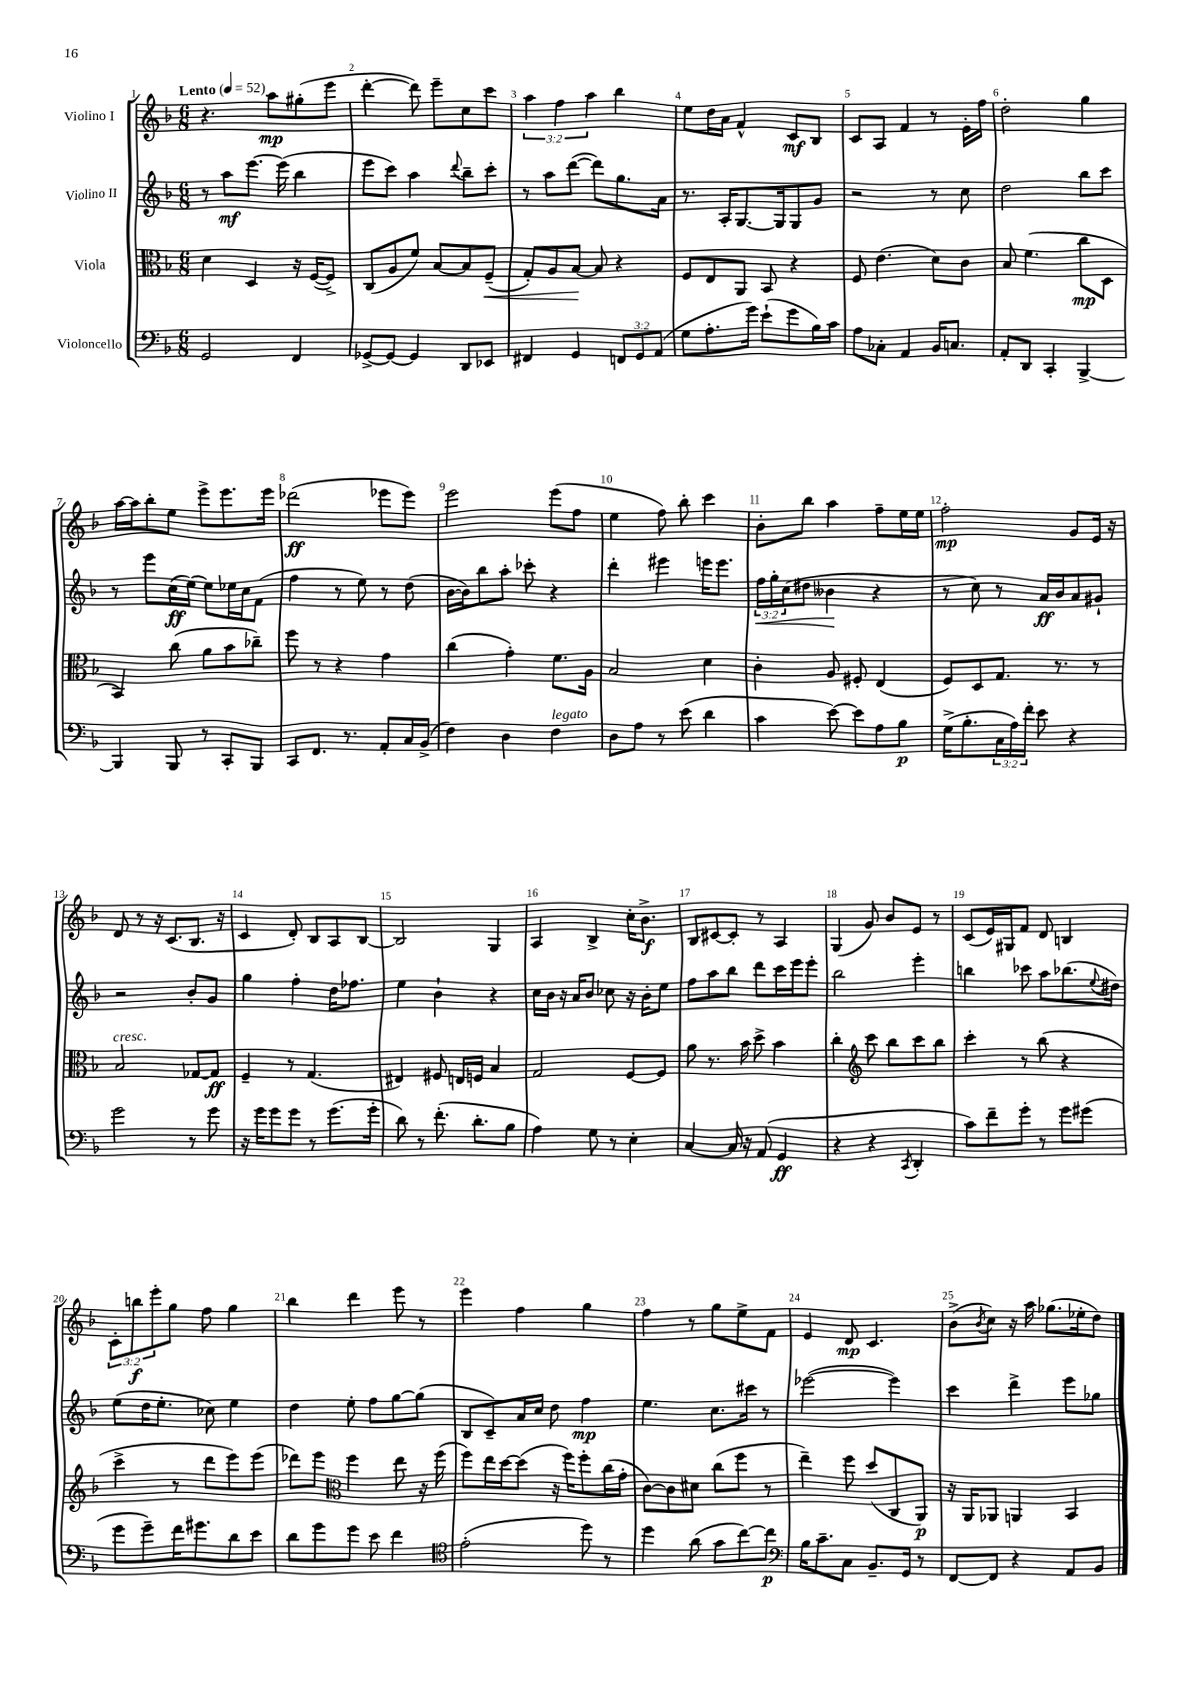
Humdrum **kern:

**kern	**dynam	**kern	**dynam	**kern	**dynam	**kern	**dynam
*part4	*part4	*part3	*part3	*part2	*part2	*part1	*part1
*staff4	*staff4	*staff3	*staff3	*staff2	*staff2	*staff1	*staff1
*I"Violoncello	*	*I"Viola	*	*I"Violino II	*	*I"Violino I	*
*clefF4	*	*clefC3	*	*clefG2	*	*clefG2	*
*k[b-]	*	*k[b-]	*	*k[b-]	*	*k[b-]	*
*M6/8	*	*M6/8	*	*M6/8	*	*M6/8	*
*MM52	*	*MM52	*	*MM52	*	*MM52	*
=1	=1	=1	=1	=1	=1	=1	=1
!	!	!	!	!	!	!LO:TX:a:B:t=Lento	!
2GG/	.	4d\	.	8r	.	4.r	.
.	.	.	.	8aa\L	mf	.	.
.	.	4D/	.	[8.eee\J	.	.	.
.	.	.	.	.	.	8aa\L	mp
.	.	.	.	(16eee\]	.	.	.
4FF/	.	16r	.	4bb-\	.	(8gg#X'\	.
.	.	([16F/KL	.	.	.	.	.
.	.	8F^/J])	.	.	.	8eee\J	.
=2	=2	=2	=2	=2	=2	=2	=2
[8GG-X^/L	.	(8C/L	.	8eee\L	.	[4ddd'\	.
8GG-/J_	.	8A/	.	8ccc\J)	.	.	.
4GG-/]	.	8f/J)	.	4aa\	.	8ddd\])	.
.	.	[8B-/L	.	.	.	8eee~\L	.
.	.	.	.	8qqddd/	.	.	.
8DD/L	.	8B-/]	.	8bb-~\L	.	8cc\	.
!	!	!	!LO:HP:b	!	!	!	!
8EE-X/J	.	(8F~/J	<	8ccc'\J	.	8ccc\J	.
=3	=3	=3	=3	=3	=3	=3	=3
4FF#X/	.	8G'/L)	.	8r	.	6aa\	.
.	.	8A/	.	8aa\L	.	.	.
.	.	.	.	.	.	6ff\	.
4GG/	.	[8B-/J	.	([8ddd\J	.	.	.
.	.	.	.	.	.	6aa\	.
.	.	8B-/]	[	8ddd\L])	.	.	.
12FFn/L	.	4r	.	8.gg\	.	4bb-\	.
12GG/	.	.	.	.	.	.	.
(12AA/J	.	.	.	.	.	.	.
.	.	.	.	16a\Jk	.	.	.
=4	=4	=4	=4	=4	=4	=4	=4
8G\L	.	8F/L	.	8.r	.	8ee\L	.
8.A'\	.	8E/	.	.	.	16dd\L	.
.	.	.	.	16A'/KL	.	16a\JJ	.
.	.	8AA/J	.	[8.G/	.	4f^^/	.
16g\Jk)	.	.	.	.	.	.	.
(8e`\L	.	8BB-/	.	.	.	.	.
.	.	.	.	16G/k]	.	.	.
8g\	.	4r	.	8G/	.	8c/L	mf
16B-\L)	.	.	.	8g/J	.	8B-/J	.
16c\JJ	.	.	.	.	.	.	.
=5	=5	=5	=5	=5	=5	=5	=5
8A\L	.	8F/	.	2r	.	8c/L	.
8C-X'\J	.	(4.e\	.	.	.	8A/J	.
4AA/	.	.	.	.	.	4f/	.
16BB-/KL	.	8d\L)	.	8r	.	8r	.
8.Cn/J	.	.	.	.	.	.	.
.	.	8c\J	.	8cc\	.	16e'\LL	.
.	.	.	.	.	.	16ff\JJ	.
=6	=6	=6	=6	=6	=6	=6	=6
8AA'/L	.	8B-/	.	2dd\	.	2dd'\	.
8DD/J	.	(4.f\	.	.	.	.	.
4CC'/	.	.	.	.	.	.	.
[4BBB-^/	.	8cc\L	mp	8bb-\L	.	4gg\	.
.	.	8D\J	.	8ccc\J	.	.	.
!!LO:LB:g=z
=7	=7	=7	=7	=7	=7	=7	=7
4BBB-/]	.	4BB-/)	.	8r	.	[16aa\LL	.
.	.	.	.	.	.	16aa\J]	.
.	.	.	.	8eee\L	.	8bb-'\	.
8BBB-/	.	(8cc\	.	(16cc\L	ff	8ee\J	.
.	.	.	.	[16ee\JJ)	.	.	.
8r	.	8a\L	.	8ee\L]	.	8eee^\L	.
8CC'/L	.	8b-\	.	16ee-X\L	.	8.eee\	.
.	.	.	.	16cc\J	.	.	.
8BBB-/J	.	8cc-X~\J)	.	(8f\J	.	.	.
.	.	.	.	.	.	16eee\Jk	.
=8	=8	=8	=8	=8	=8	=8	=8
8CC/L	.	8ff\	.	4ff\	.	(2ddd-X\	ff
8.FF/J	.	8r	.	.	.	.	.
.	.	4r	.	8r	.	.	.
8.r	.	.	.	.	.	.	.
.	.	.	.	8ee\)	.	.	.
8AA'/L	.	4g\	.	8r	.	8eee-X\L	.
16C/L	.	.	.	(8dd\	.	8eee-\J)	.
(16BB-^/JJ	.	.	.	.	.	.	.
=9	=9	=9	=9	=9	=9	=9	=9
4F\)	.	(4cc\	.	[16b-\LL	.	2eee\	.
.	.	.	.	16b-\J])	.	.	.
.	.	.	.	8bb-\	.	.	.
4D\	.	4g'\)	.	8aa'\J	.	.	.
.	.	.	.	8ccc-X'\	.	.	.
!LO:TX:a:i:t=legato	!	!	!	!	!	!	!
4F\	.	8.f\L	.	4r	.	(8eee\L	.
.	.	.	.	.	.	8ff\J	.
.	.	16A\Jk	.	.	.	.	.
=10	=10	=10	=10	=10	=10	=10	=10
8D\L	.	2B-/	.	4ddd'\	.	4ee\	.
8A\J	.	.	.	.	.	.	.
8r	.	.	.	4eee#X\	.	8ff\)	.
(8e\	.	.	.	.	.	8bb-'\	.
4d\	.	4d\	.	16eeen\KL	.	4ccc\	.
.	.	.	.	8.eee\J	.	.	.
=11	=11	=11	=11	=11	=11	=11	=11
!	!	!	!	!	!LO:HP:b	!	!
4c\	.	4c'\	.	24ff\LL	<	8b-'\L	.
.	.	.	.	24gg'\	.	.	.
.	.	.	.	(24cc\J	.	.	.
.	.	.	.	8dd#X\J	.	8bb-\J	.
[8e\)	.	8A/	.	4b--X\	.	4aa\	.
8e\L]	.	8F#X'/	.	.	.	.	.
8A\	.	(4E/	.	4r	[	8ff~\L	.
8B-\J	p	.	.	.	.	16ee\L	.
.	.	.	.	.	.	16ee\JJ	.
=12	=12	=12	=12	=12	=12	=12	=12
(16G^\KL	.	8F/L)	.	8r	.	2ff'\	mp
8.B-'\	.	.	.	.	.	.	.
.	.	8D/	.	8cc\)	.	.	.
24C\L	.	8.G/J	.	8r	.	.	.
24A\)	.	.	.	.	.	.	.
24f'\JJ	.	.	.	.	.	.	.
8e\	.	.	.	16a/LL	ff	.	.
.	.	8.r	.	16b-/J	.	.	.
4r	.	.	.	8a/	.	8g/L	.
.	.	8r	.	8g#X`/J	.	16e/Jk	.
.	.	.	.	.	.	16r	.
!!LO:LB:g=z
=13	=13	=13	=13	=13	=13	=13	=13
!	!	!LO:TX:a:i:t=cresc.	!	!	!	!	!
2g\	.	2B-/	.	2r	.	8d/	.
.	.	.	.	.	.	8r	.
.	.	.	.	.	.	16r	.
.	.	.	.	.	.	(8.c/L	.
8r	.	[8G-X/L	.	8b-'/L	.	8.B-/J	.
8g\	.	8G-/J]	ff	8g/J	.	.	.
.	.	.	.	.	.	16r	.
=14	=14	=14	=14	=14	=14	=14	=14
16r	.	4F~/	.	4gg\	.	4c/	.
16g\KL	.	.	.	.	.	.	.
8g\	.	.	.	.	.	.	.
8g\J	.	8r	.	4ff'\	.	8d'/)	.
8r	.	(4.G/	.	.	.	8B-/L	.
(8.g\L	.	.	.	16dd\KL	.	8A/	.
.	.	.	.	8.ff-X\J	.	.	.
.	.	.	.	.	.	[8B-/J	.
16g'\Jk	.	.	.	.	.	.	.
=15	=15	=15	=15	=15	=15	=15	=15
8d\)	.	4E#X/)	.	4ee\	.	2B-/]	.
8r	.	.	.	.	.	.	.
(8.f'\	.	8F#X/	.	4b-`\	.	.	.
.	.	16En/LL	.	.	.	.	.
8.d'\L	.	16Fn/JJ	.	.	.	.	.
.	.	4B-/	.	4r	.	4G/	.
8B-\J	.	.	.	.	.	.	.
=16	=16	=16	=16	=16	=16	=16	=16
4A\)	.	2G/	.	16cc\LL	.	4A/	.
.	.	.	.	16b-\JJ	.	.	.
.	.	.	.	16r	.	.	.
.	.	.	.	16a/KL	.	.	.
8G\	.	.	.	8b-/J	.	4B-^/	.
8r	.	.	.	8cc-X\	.	.	.
4E'\	.	[8F/L	.	16r	.	16cc'\KL	.
.	.	.	.	16b-'\KL	.	8.b-^\J	f
.	.	8F/J]	.	8ee\J	.	.	.
=17	=17	=17	=17	=17	=17	=17	=17
[4C/	.	8a\	.	8ff\L	.	8B-/L	.
.	.	8.r	.	8aa\	.	[8c#X/	.
16C/]	.	.	.	8bb-\J	.	8c#'/J]	.
16r	.	16b-\	.	.	.	.	.
(8AA/	.	8dd^\	.	8ddd\L	.	8r	.
4GG/	ff	4b-\	.	16ccc\L	.	4A/	.
.	.	.	.	16eee\J	.	.	.
.	.	.	.	8eee'\J	.	.	.
=18	=18	=18	=18	=18	=18	=18	=18
4r	.	4cc'\	.	2bb-\	.	(4G/	.
*	*	*clefG2	*	*	*	*	*
4r	.	8ccc\	.	.	.	8g/)	.
.	.	8bb-\L	.	.	.	8b-/L	.
8qCC/	.	.	.	.	.	.	.
4DD'/	.	8ccc\	.	4eee'\	.	8e/J	.
.	.	8bb-\J	.	.	.	8r	.
=19	=19	=19	=19	=19	=19	=19	=19
8c\L)	.	4ccc'\	.	4bbn\	.	(8c/L	.
8f~\	.	.	.	.	.	16e/L)	.
.	.	.	.	.	.	16G#X/J	.
8g'\J	.	8r	.	8ccc-X\	.	8f/J	.
8r	.	(8bb-\	.	8aa\L	.	8d/	.
8g\L	.	4r	.	(8.bb-X\	.	4Bn/	.
(8g#X\J	.	.	.	.	.	.	.
.	.	.	.	8qqee/	.	.	.
.	.	.	.	16dd#X\Jk)	.	.	.
!!LO:LB:g=z
=20	=20	=20	=20	=20	=20	=20	=20
8g\L	.	4ccc^\	.	(8ee\L	.	12c'\L	.
.	.	.	.	.	.	12bbn\	f
8g~\)	.	.	.	16dd\K	.	.	.
.	.	.	.	.	.	12eee'\	.
.	.	.	.	8.ee'\J	.	.	.
16f\K	.	8r	.	.	.	8gg\J	.
8.g#X\	.	.	.	.	.	.	.
.	.	8ddd\L	.	8cc-X\)	.	8ff\	.
8d\	.	8eee\)	.	4ee\	.	4gg\	.
8e\J	.	(8eee\J	.	.	.	.	.
=21	=21	=21	=21	=21	=21	=21	=21
8d\L	.	8ddd-X\L)	.	4dd\	.	4bb-\	.
8g\	.	8eee\J	.	.	.	.	.
*	*	*clefC3	*	*	*	*	*
8g\J	.	4ff\	.	8ee'\	.	4ddd\	.
8e\	.	.	.	8ff\L	.	.	.
4f\	.	8ee\	.	[8gg\	.	8eee\	.
.	.	16r	.	(8gg\J]	.	8r	.
.	.	(16ff\	.	.	.	.	.
=22	=22	=22	=22	=22	=22	=22	=22
*clefC4	*	*	*	*	*	*	*
(2e'\	.	8ff\L)	.	8B-/L	.	4eee\	.
.	.	16ee\L	.	8c~/)	.	.	.
.	.	[16dd\J	.	.	.	.	.
.	.	(8dd\J]	.	16a/L	.	4ff\	.
.	.	.	.	16cc/JJ	.	.	.
.	.	16r	.	8dd\	.	.	.
.	.	16ff\KL)	.	.	.	.	.
8dd\)	.	8ff'\	.	4ff\	mp	4gg\	.
8r	.	(16cc\L	.	.	.	.	.
.	.	16g'\JJ	.	.	.	.	.
=23	=23	=23	=23	=23	=23	=23	=23
4dd\	.	[8c\L)	.	4.ee\	.	4ff\	.
.	.	8c\]	.	.	.	.	.
(8a\	.	8d#X\J	.	.	.	8r	.
8g\L	.	(8cc\L	.	8.cc\L	.	8gg\L	.
[8cc\)	.	8ff\J	.	.	.	8ee^\	.
.	.	.	.	16ccc#X\Jk	.	.	.
8cc\J]	p	8r	.	8r	.	8f\J	.
=24	=24	=24	=24	=24	=24	=24	=24
*clefF4	*	*	*	*	*	*	*
16B-\KL	.	4ee~\)	.	([2eee-X\	.	4e/	.
8.c~\	.	.	.	.	.	.	.
8C\J	.	8ff\	.	.	.	8d/	mp
8.BB-~/L	.	(8dd/L	.	.	.	4.c/	.
.	.	8C/	.	4eee-\])	.	.	.
16GG/Jk	.	.	.	.	.	.	.
8r	.	8AA/J)	p	.	.	.	.
=25	=25	=25	=25	=25	=25	=25	=25
[8FF/L	.	16r	.	4ccc\	.	(8b-^\L	.
.	.	16AA/KL	.	.	.	.	.
.	.	.	.	.	.	8qb-/	.
8FF/J]	.	8AA-X/J	.	.	.	8cc\J)	.
4r	.	4AAn/	.	4ddd^\	.	16r	.
.	.	.	.	.	.	16aa\	.
.	.	.	.	.	.	(8.gg-X\L	.
8AA/L	.	4BB-/	.	8eee\L	.	.	.
.	.	.	.	.	.	16ee-X'\k	.
8BB-/J	.	.	.	8gg-X\J	.	8dd\J)	.
==	==	==	==	==	==	==	==
*-	*-	*-	*-	*-	*-	*-	*-
